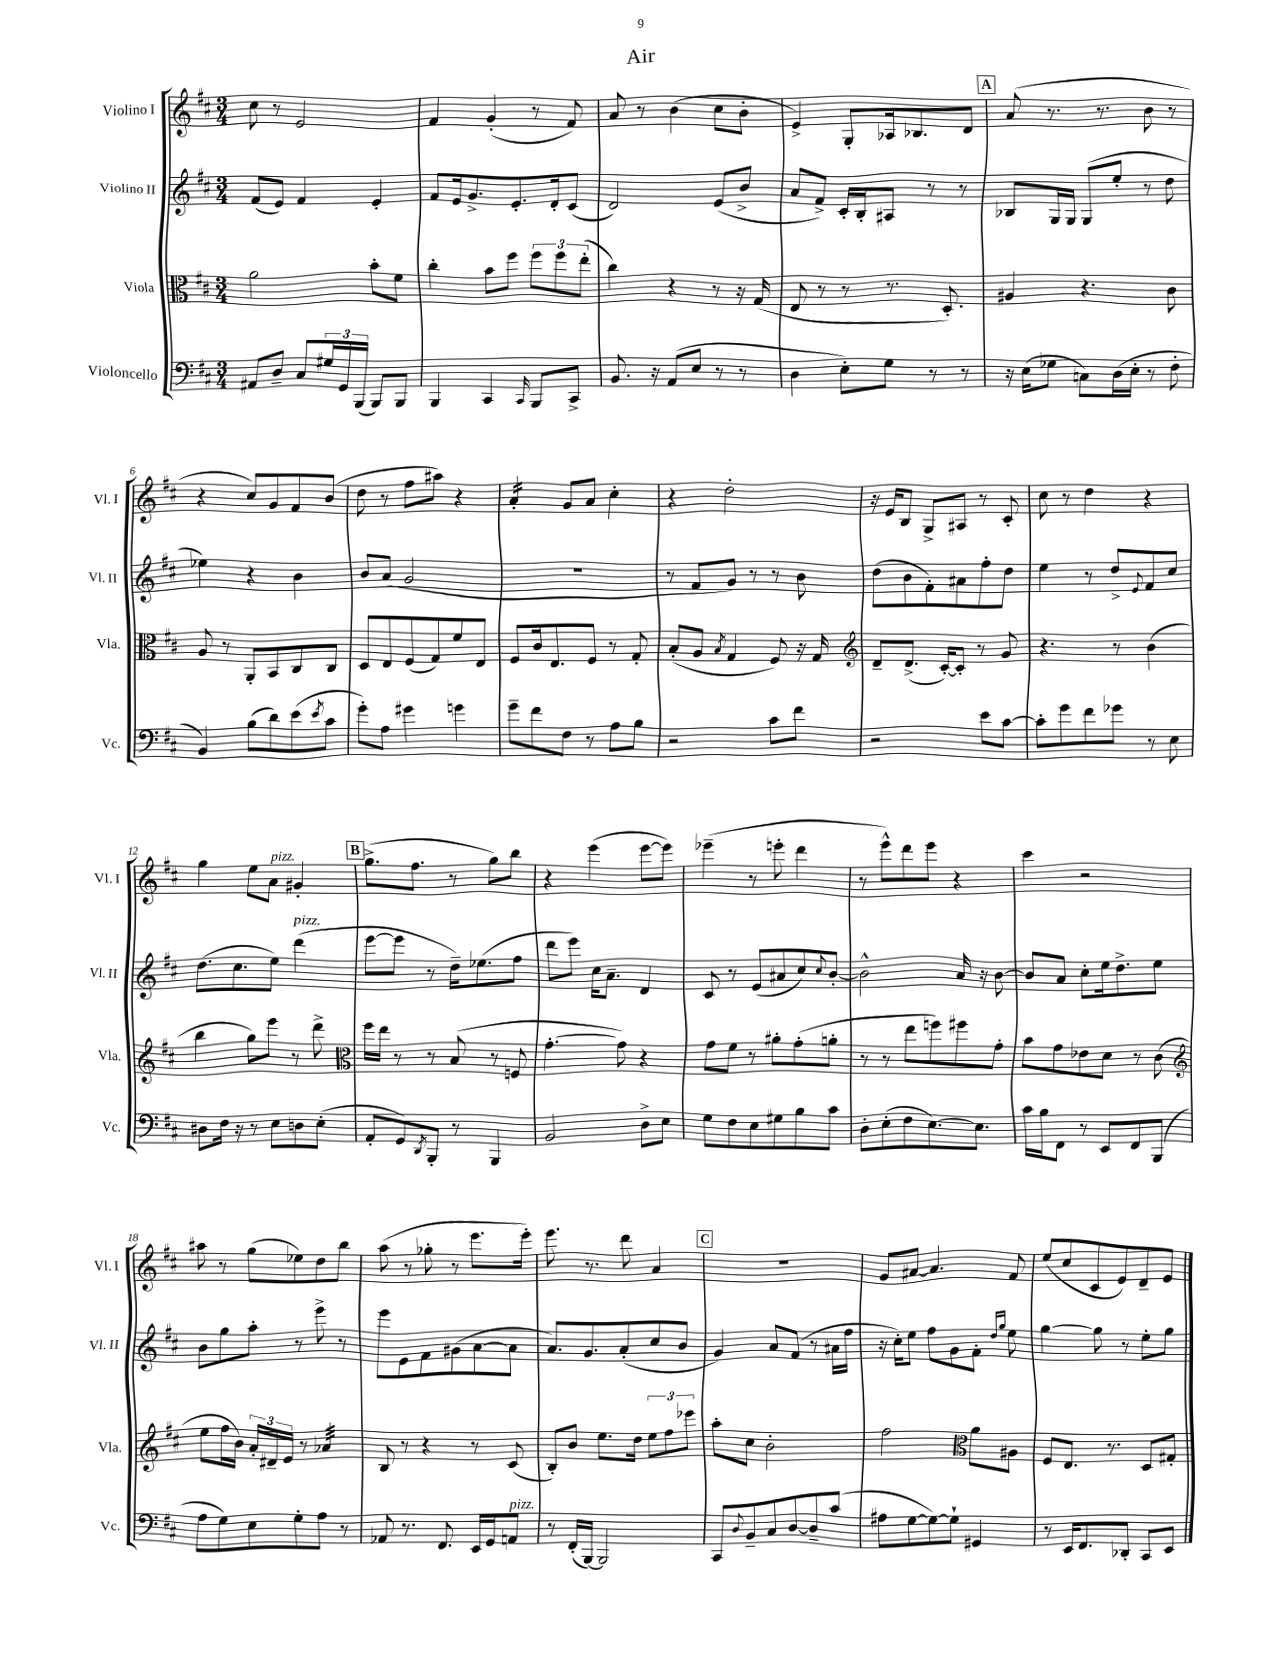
\header { title = "Air" }
<<
\new StaffGroup <<
\new Staff = "s0" \with { instrumentName = "Violino I" shortInstrumentName = "Vl. I" } {
    \clef treble \key d \major \numericTimeSignature \time 3/4
    cis''8 r8 e'2 |
    fis'4 g'4-.( r8 fis'8) |
    a'8 r8 b'4( cis''8 b'8-. |
    e'4->) g8-. aes16 bes8. d'8 |
    \mark \markup { \box "A" } a'8( r8. r8. b'8 r8 |
    r4 cis''8) g'8 fis'8 b'8( |
    d''8 r8 fis''8 ais''8) r4 |
    a'4:16-. g'8 a'8 cis''4-. |
    r4 d''2-. |
    r16 e'16 b8 g8-> ais8 r8 cis'8-. |
    cis''8 r8 d''4 r4 |
    g''4 e''8 a'8^\markup { \italic "pizz." } gis'4-. |
    \mark \markup { \box "B" } g''8.->( fis''8. r8 g''8) b''8 |
    r4 e'''4( e'''8~ e'''8) |
    ees'''4--( r8 e'''8-. d'''4 |
    r8 e'''8-^) d'''8 e'''8 r4 |
    cis'''4 r2 |
    ais''8 r8 g''8( ees''8) d''8 b''8 |
    a''8( r8 ges''8-. r8 e'''8. e'''16-.) |
    e'''8. r8. d'''8 a'4 |
    \mark \markup { \box "C" } R2. |
    g'8 ais'8~ ais'4. fis'8 |
    e''8( cis''8 cis'8 e'8) d'8-- e'8 \bar "|." |
}
\new Staff = "s1" \with { instrumentName = "Violino II" shortInstrumentName = "Vl. II" } {
    \clef treble \key d \major \numericTimeSignature \time 3/4
    fis'8( e'8) fis'4 e'4-. |
    fis'8 e'16 g'8.-> e'8.-. d'16-. cis'8( |
    d'2) e'8( b'8-> |
    a'8 fis'8->) cis'16-. b16-. ais8 r8 r8 |
    \mark \markup { \box "A" } bes8 g16 g16 g8( e''8-. r8 d''8 |
    ees''4) r4 b'4 |
    b'8 a'8( g'2 |
    R2. |
    r8 fis'8 g'8) r8 r8 b'8 |
    d''8( b'8 fis'8-.) ais'8 fis''8-. d''8 |
    e''4 r8 d''8-> \appoggiatura { e'8 } fis'8 cis''8 |
    d''8.( cis''8. e''8) d'''4^\markup { \italic "pizz." }( |
    \mark \markup { \box "B" } e'''8~ e'''8 r8 d''16--) ees''8.( fis''8 |
    d'''8 e'''8) cis''16 a'8.-- d'4 |
    cis'8 r8 e'8( ais'8 cis''8) \appoggiatura { cis''8 } b'8~-. |
    b'2-^ a'16 r16 b'8~ |
    b'8 a'8 cis''8-. e''16 d''8.-> e''8 |
    b'8 g''8 a''8-. r8 e'''8-> r8 |
    e'''8 e'8 fis'8 gis'8( a'8~ a'8 |
    a'8.) g'8. a'8-.( cis''8 b'8 |
    \mark \markup { \box "C" } g'4) a'8 fis'8( r8 ais'16 fis''16 |
    r16 cis''16-.) e''8 fis''8 g'8 fis'8-. \grace { d''16 g''16 } e''8 |
    g''4~ g''8 r8 e''8-. g''8 \bar "|." |
}
\new Staff = "s2" \with { instrumentName = "Viola" shortInstrumentName = "Vla." } {
    \clef alto \key d \major \numericTimeSignature \time 3/4
    a'2 b'8-. fis'8 |
    cis''4-. b'8 fis''8 \tuplet 3/2 { fis''8 fis''8 e''8-.( } |
    cis''4) r4 r8 r16 g16( |
    e8 r8 r8 r8. d8.-.) |
    \mark \markup { \box "A" } ais4 r4. cis'8 |
    a8 r8 a,8-. b,8 cis8 cis8 |
    d8 e8 fis8( g8) fis'8 e8 |
    fis8 cis'16 e8. fis8 r8 g8-. |
    b8-.( a8 \acciaccatura { b8 } g4 fis8) r16 g16 |
    \clef treble d'8-- d'8.->( cis'16~-.) cis'8-. r8 g'8 |
    r4. r8 b'4( |
    b''4 g''8) e'''8 r8 d'''8-> |
    \mark \markup { \box "B" } \clef alto fis''16 e''16 r8 r8 b8( r8 f8 |
    g'4.~-. g'8) r4 |
    g'8 fis'8 r8 ais'8-. g'8-.( a'8-. |
    r8 r8 e''8 f''8) fis''8 g'8-. |
    b'8 g'8 ees'8 d'8 r8 cis'8( |
    \clef treble e''8 fis''16 b'16) \tuplet 3/2 { a'16-. dis'16-- e'16 } r8 aes'4:32 |
    b8 r8 r4 r8 cis'8( |
    b8-.) b'8 e''8. d''16 \tuplet 3/2 { e''8 fis''8 ees'''8 } |
    \mark \markup { \box "C" } a''8-. cis''8 b'2-. |
    fis''2 \clef alto a'8 ais8 |
    fis8 e8. r8. d8 gis8-. \bar "|." |
}
\new Staff = "s3" \with { instrumentName = "Violoncello" shortInstrumentName = "Vc." } {
    \clef bass \key d \major \numericTimeSignature \time 3/4
    ais,8 d8-- cis8 \tuplet 3/2 { gis16 g,16 b,,16( } b,,8) b,,8 |
    b,,4 cis,4 \grace { cis,16 } b,,8 cis,8-> |
    b,8. r16 a,8( e8 r8 r8 |
    d4 e8-.) g8 r8 r8 |
    \mark \markup { \box "A" } r16 e16( ges8 c8) d16( e16-. r8 fis8-. |
    b,4) b8( d'8) e'8( \acciaccatura { e'8 } cis'8 |
    g'8-.) a8 gis'4 g'4 |
    g'8-- fis'8 fis8 r8 a8 b8 |
    r2 cis'8 fis'8 |
    r2 e'8 cis'8~ |
    cis'8-. g'8 fis'8 ges'8 r8 e8 |
    dis8 fis16 r16 r8 e8 d8 e8-.( |
    \mark \markup { \box "B" } a,8-. g,8) \acciaccatura { d,8 } b,,8-. r8 b,,4 |
    b,2 d8-> e8 |
    g8 fis8 e8 gis8 b8 cis'8 |
    d8-. e8-.( fis8 e8.~) e8. |
    cis'16 b16 fis,8 r8 e,8 fis,8 b,,8( |
    a8 g8) e8 g8-. a8 r8 |
    aes,8 r8. fis,8. e,16 g,16 a,8^\markup { \italic "pizz." } |
    r8 fis,16-.( b,,16~) b,,2 |
    \mark \markup { \box "C" } cis,8 \appoggiatura { d8 } b,8-- cis8 d8~ d8-- cis'8( |
    ais8 g8~ g8~) g8-! gis,4 |
    r8 e,16 fis,8. des,8-. cis,8 e,8 \bar "|." |
}
>>
>>
